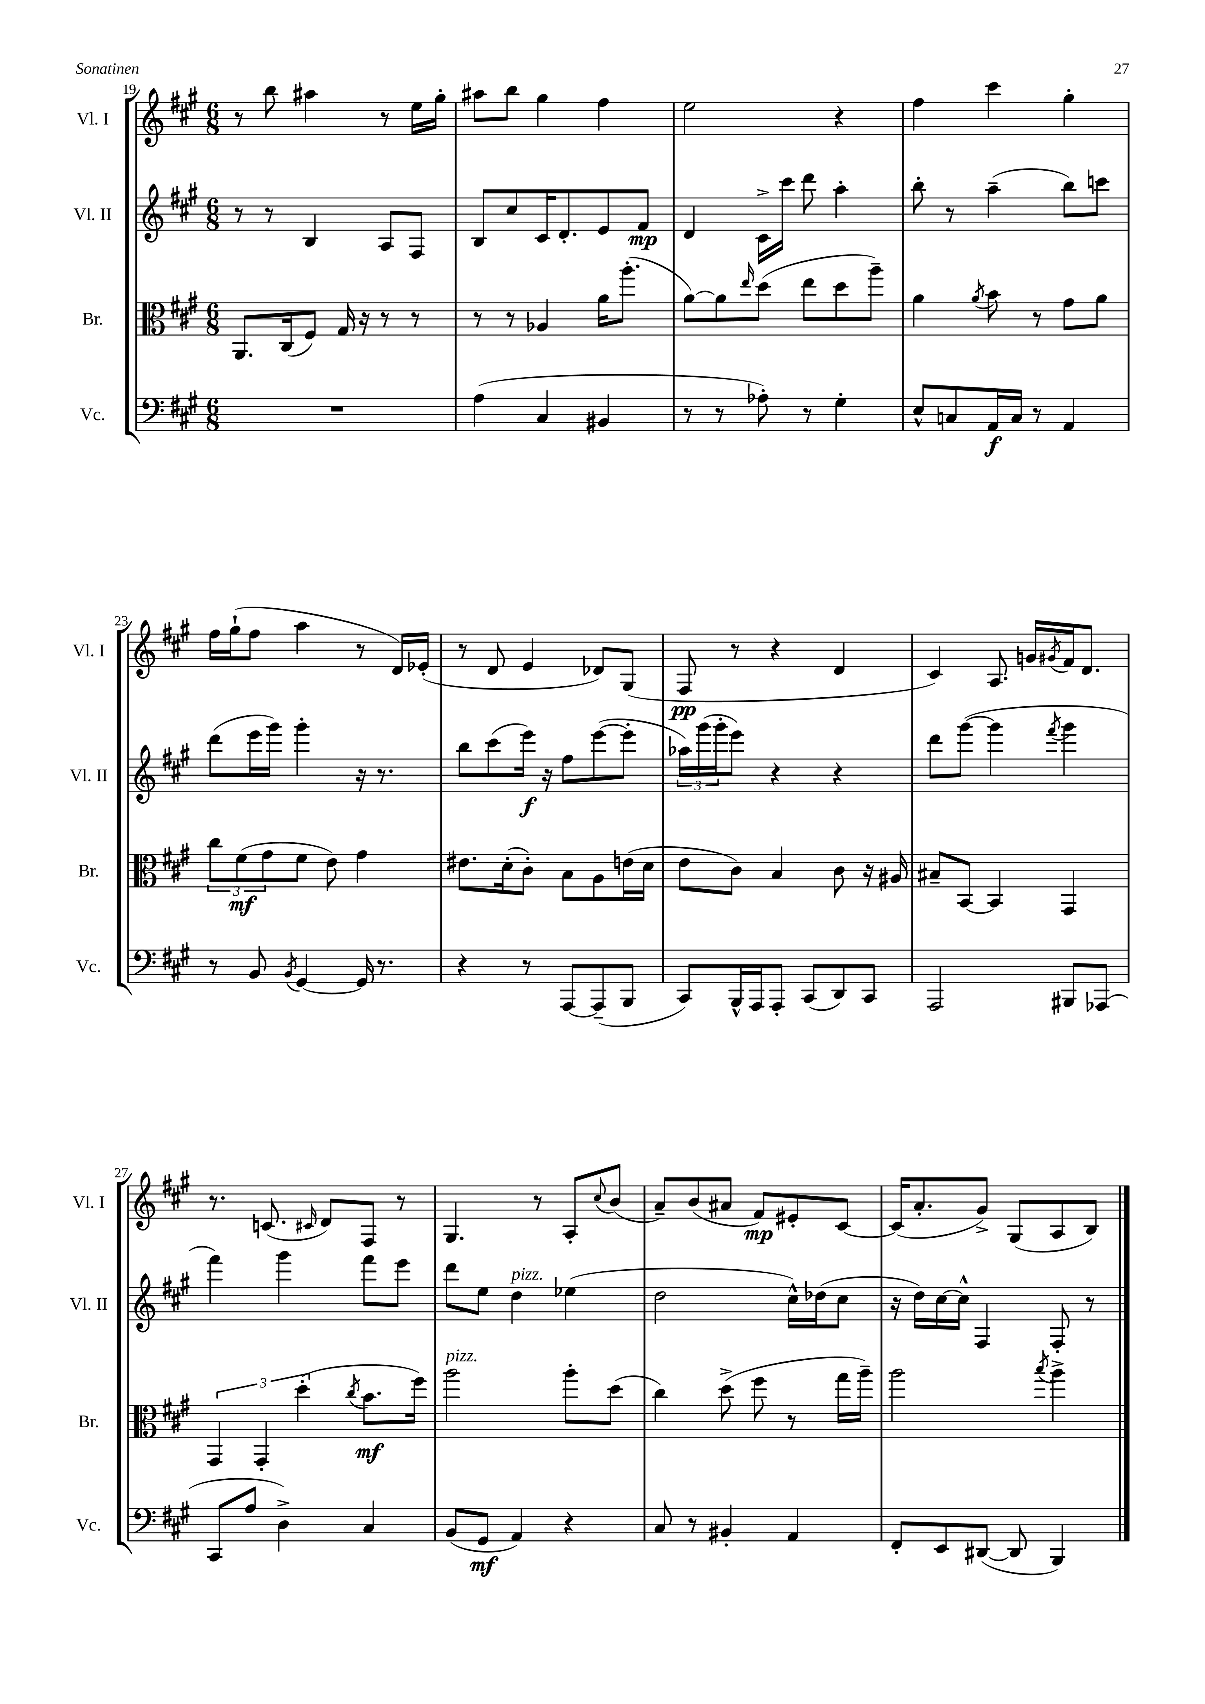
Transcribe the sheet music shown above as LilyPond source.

<<
\new StaffGroup <<
\new Staff = "s0" \with { instrumentName = "Vl. I" shortInstrumentName = "Vl. I" } {
    \clef treble \key a \major \numericTimeSignature \time 6/8
    r8 b''8 ais''4 r8 e''16 gis''16-. |
    ais''8 b''8 gis''4 fis''4 |
    e''2 r4 |
    fis''4 cis'''4 gis''4-. |
    fis''16 gis''16-!( fis''8 a''4 r8 d'16) ees'16-.( |
    r8 d'8 e'4 des'8) gis8( |
    fis8\pp r8 r4 d'4 |
    cis'4) a8. g'16 \acciaccatura { gis'8 } fis'16 d'8. |
    r8. c'8.( \grace { cis'16 } d'8) fis8 r8 |
    gis4. r8 a8-. \appoggiatura { cis''8 } b'8( |
    a'8--) b'8( ais'8 fis'8\mp) eis'8-. cis'8~ |
    cis'16( a'8.-. gis'8->) gis8( a8 b8) \bar "|." |
}
\new Staff = "s1" \with { instrumentName = "Vl. II" shortInstrumentName = "Vl. II" } {
    \clef treble \key a \major \numericTimeSignature \time 6/8
    r8 r8 b4 a8 fis8 |
    b8 cis''8 cis'16 d'8.-. e'8 fis'8\mp |
    d'4 cis'16-> cis'''16 d'''8 a''4-. |
    b''8-. r8 a''4--( b''8) c'''8 |
    d'''8( e'''16 gis'''16) gis'''4-. r16 r8. |
    b''8 cis'''8( e'''16\f) r16 fis''8 e'''8~( e'''8-. |
    \tuplet 3/2 { aes''16) gis'''16( gis'''16-. } e'''8) r4 r4 |
    d'''8 gis'''8~( gis'''4 \acciaccatura { fis'''8 } gis'''4 |
    fis'''4) gis'''4 fis'''8 e'''8 |
    d'''8 e''8 d''4^\markup { \italic "pizz." } ees''4( |
    d''2 cis''16-^) des''16( cis''8 |
    r16 d''16) cis''16~ cis''16-^ fis4 fis8-. r8 \bar "|." |
}
\new Staff = "s2" \with { instrumentName = "Br." shortInstrumentName = "Br." } {
    \clef alto \key a \major \numericTimeSignature \time 6/8
    a,8. cis16( fis8) gis16 r16 r8 r8 |
    r8 r8 aes4 a'16 a''8.-.( |
    a'8~) a'8 \grace { e''16 } d''8( e''8 d''8 a''8--) |
    a'4 \acciaccatura { a'8 } b'8 r8 gis'8 a'8 |
    \tuplet 3/2 { cis''8 fis'8\mf( gis'8 } fis'8 e'8) gis'4 |
    eis'8. d'16-.( cis'8-.) b8 a8 e'16( d'16 |
    e'8 cis'8) b4 cis'8 r16 ais16 |
    bis8-- b,8~ b,4 gis,4 |
    \tuplet 3/2 { gis,4 gis,4-. d''4-.( } \acciaccatura { cis''8 } b'8.\mf fis''16) |
    a''2^\markup { \italic "pizz." } a''8-. d''8( |
    cis''4) d''8->( fis''8 r8 gis''16 a''16--) |
    a''2 \acciaccatura { b''8 } a''4-> \bar "|." |
}
\new Staff = "s3" \with { instrumentName = "Vc." shortInstrumentName = "Vc." } {
    \clef bass \key a \major \numericTimeSignature \time 6/8
    R2. |
    a4( cis4 bis,4 |
    r8 r8 aes8-.) r8 gis4-. |
    e8-^ c8 a,16\f c16 r8 a,4 |
    r8 b,8 \acciaccatura { b,8 } gis,4~ gis,16 r8. |
    r4 r8 a,,8~ a,,8--( b,,8 |
    cis,8) b,,16-^ a,,16 a,,8-. cis,8( d,8) cis,8 |
    a,,2 bis,,8 aes,,8( |
    cis,8 a8 d4->) cis4 |
    b,8( gis,8\mf a,4) r4 |
    cis8 r8 bis,4-. a,4 |
    fis,8-. e,8 dis,8~( dis,8 b,,4) \bar "|." |
}
>>
>>
\layout { \context { \Score currentBarNumber = #19 } }
